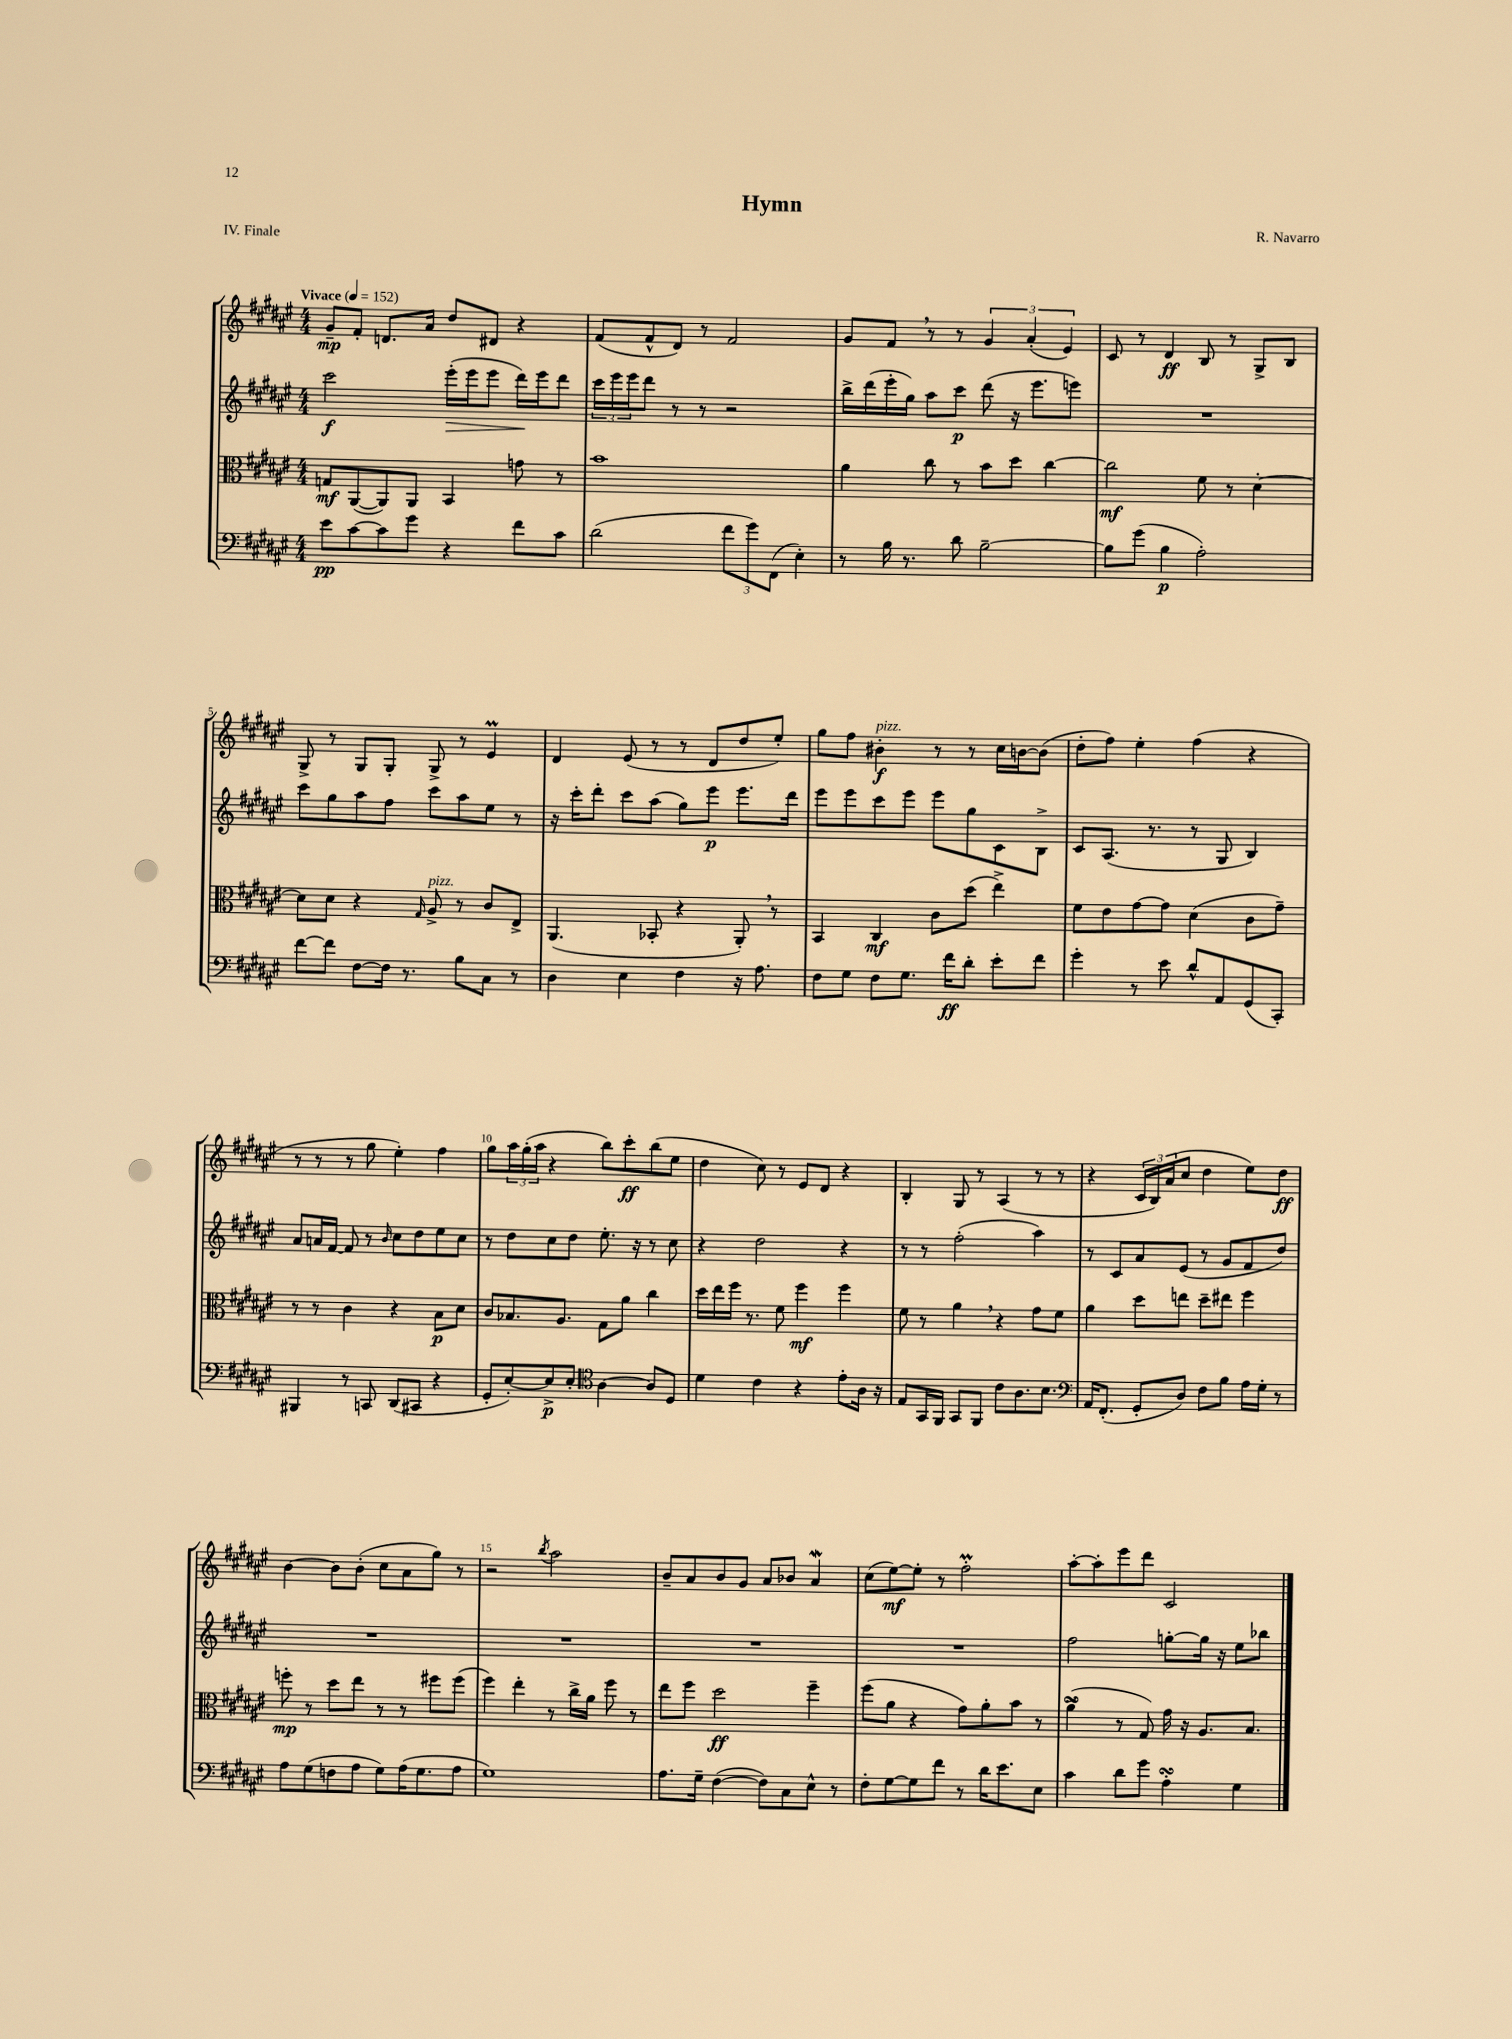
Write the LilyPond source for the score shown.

\header { title = "Hymn" composer = "R. Navarro" piece = "IV. Finale" }
<<
\new StaffGroup <<
\new Staff = "s0" {
    \clef treble \key fis \major \numericTimeSignature \time 4/4 \tempo "Vivace" 4 = 152
    gis'8--\mp fis'8-. d'8. ais'16 dis''8 dis'8 r4 |
    fis'8( fis'8-^ dis'8) r8 fis'2 |
    gis'8 fis'8 \breathe r8 r8 \tuplet 3/2 { gis'4 ais'4-.( eis'4) } |
    cis'8 r8 dis'4\ff b8 r8 gis8-> b8 |
    gis8-> r8 gis8 gis8-. gis8-> r8 eis'4\prall |
    dis'4 eis'8( r8 r8 dis'8 dis''8 eis''8-.) |
    gis''8 fis''8 bis'4-.\f^\markup { \italic "pizz." } r8 r8 cis''16 b'16~ b'8( |
    dis''8-. fis''8) eis''4-. fis''4( r4 |
    r8 r8 r8 gis''8 eis''4-.) fis''4 |
    gis''8 \tuplet 3/2 { ais''16 gis''16-.( ais''16 } r4 b''8) cis'''8-.\ff b''8( eis''8 |
    dis''4 cis''8) r8 eis'8 dis'8 r4 |
    b4-. gis8 r8 ais4( r8 r8 |
    r4 \tuplet 3/2 { cis'16 b16) ais'16( } cis''8 dis''4 eis''8) dis''8\ff |
    b'4~ b'8 b'8-.( cis''8 ais'8 gis''8) r8 |
    r2 \acciaccatura { b''8 } ais''2 |
    b'8-- ais'8 b'8 gis'8 ais'8 bes'8 ais'4\mordent |
    cis''8( eis''8~\mf) eis''8-. r8 fis''2-.\prall |
    ais''8~-. ais''8-. eis'''8 dis'''8 cis'2 \bar "|." |
}
\new Staff = "s1" {
    \clef treble \key fis \major \numericTimeSignature \time 4/4
    cis'''2\f eis'''16-.\>( eis'''16 eis'''8 dis'''16\!) eis'''16 dis'''8 |
    \tuplet 3/2 { cis'''16 eis'''16 eis'''16 } dis'''8 r8 r8 r2 |
    b''16-> dis'''16( eis'''16-. gis''16) ais''8 cis'''8\p dis'''8( r16 eis'''8. e'''8) |
    R1 |
    cis'''8 gis''8 ais''8 fis''8 cis'''8 ais''8 eis''8 r8 |
    r16 cis'''16-. dis'''8-. cis'''8 ais''8( gis''8) eis'''8\p eis'''8. dis'''16 |
    eis'''8 eis'''8 cis'''8 eis'''8 eis'''8 gis''8 cis'8 b8-> |
    cis'8 ais8.( r8. r8 gis8 b4) |
    ais'8 a'16 fis'16~ fis'8 r8 \grace { b'16 } cis''8 dis''8 eis''8 cis''8 |
    r8 dis''8 cis''8 dis''8 eis''8.-. r16 r8 cis''8 |
    r4 dis''2 r4 |
    r8 r8 fis''2-.( ais''4) |
    r8 cis'8 ais'8 eis'8( r8 gis'8 fis'8 dis''8) |
    R1 |
    R1 |
    R1 |
    R1 |
    fis''2 g''8~-. g''16 r16 eis''8 bes''8 \bar "|." |
}
\new Staff = "s2" {
    \clef alto \key fis \major \numericTimeSignature \time 4/4
    g8\mf ais,8~( ais,8) ais,8 b,4 g'8 r8 |
    b'1 |
    ais'4 cis''8 r8 b'8 dis''8 cis''4~ |
    cis''2\mf fis'8 r8 dis'4~-. |
    dis'8 dis'8 r4 \grace { gis16 } ais8->^\markup { \italic "pizz." } r8 cis'8 eis8-> |
    ais,4.( bes,8-. r4 ais,8-.) \breathe r8 |
    b,4 cis4\mf cis'8 dis''8( eis''4->) |
    fis'8 eis'8 gis'8~ gis'8 dis'4( cis'8 gis'8--) |
    r8 r8 cis'4 r4 b8\p dis'8 |
    cis'8 bes8. ais8. gis8 ais'8 cis''4 |
    dis''16 eis''16 fis''16 r8. fis'8 fis''4\mf fis''4 |
    fis'8 r8 ais'4 \breathe r4 gis'8 fis'8 |
    ais'4 dis''8 e''8 dis''8-- eis''8 fis''4 |
    f''8-.\mp r8 dis''8 eis''8 r8 r8 fis''8 fis''8( |
    fis''4) eis''4-. r8 cis''16-> ais'16 fis''8 r8 |
    eis''8 fis''8 dis''2\ff fis''4-- |
    fis''8( ais'8 r4 gis'8) ais'8-. b'8 r8 |
    ais'4->\turn( r8 gis8) gis'16 r16 ais8. b8. \bar "|." |
}
\new Staff = "s3" {
    \clef bass \key fis \major \numericTimeSignature \time 4/4
    eis'8\pp cis'8~ cis'8 gis'8 r4 fis'8 cis'8 |
    dis'2( \tuplet 3/2 { fis'8 gis'8) fis,8( } eis4-.) |
    r8 b16 r8. dis'8 b2~-- |
    b8 gis'8( b4\p ais2-.) |
    fis'8~ fis'8 fis8~ fis16 r8. b8 cis8 r8 |
    dis4 eis4 fis4 r16 ais8. |
    fis8 gis8 fis8 gis8. fis'16\ff dis'8-. eis'8-. fis'8 |
    gis'4-. r8 eis'8 dis'8-^ ais,8 gis,8( cis,8-.) |
    bis,,4 r8 c,8 dis,8( cis,8 r4 |
    gis,8-. eis8~-.) eis8->\p eis8-. \clef tenor ais4~ ais8 dis8 |
    dis'4 cis'4 r4 eis'8-. ais16 r16 |
    eis8 gis,16 fis,16 gis,8 fis,8 cis'8 ais8. b8. |
    \clef bass ais,16 fis,8.-.( gis,8-. dis8) fis8 b8 ais16 gis16-. r8 |
    ais8 gis8( f8 ais8 gis8) ais16( gis8. ais8 |
    gis1) |
    ais8. gis16-- fis4~( fis8) cis8 eis8-^ r8 |
    fis8-. gis8~ gis8 fis'8 r8 dis'16 eis'8. eis8 |
    cis'4 dis'8 gis'8 ais4-.\turn gis4 \bar "|." |
}
>>
>>
\layout { \context { \Score \override BarNumber.break-visibility = ##(#f #t #t) barNumberVisibility = #(every-nth-bar-number-visible 5) } }
